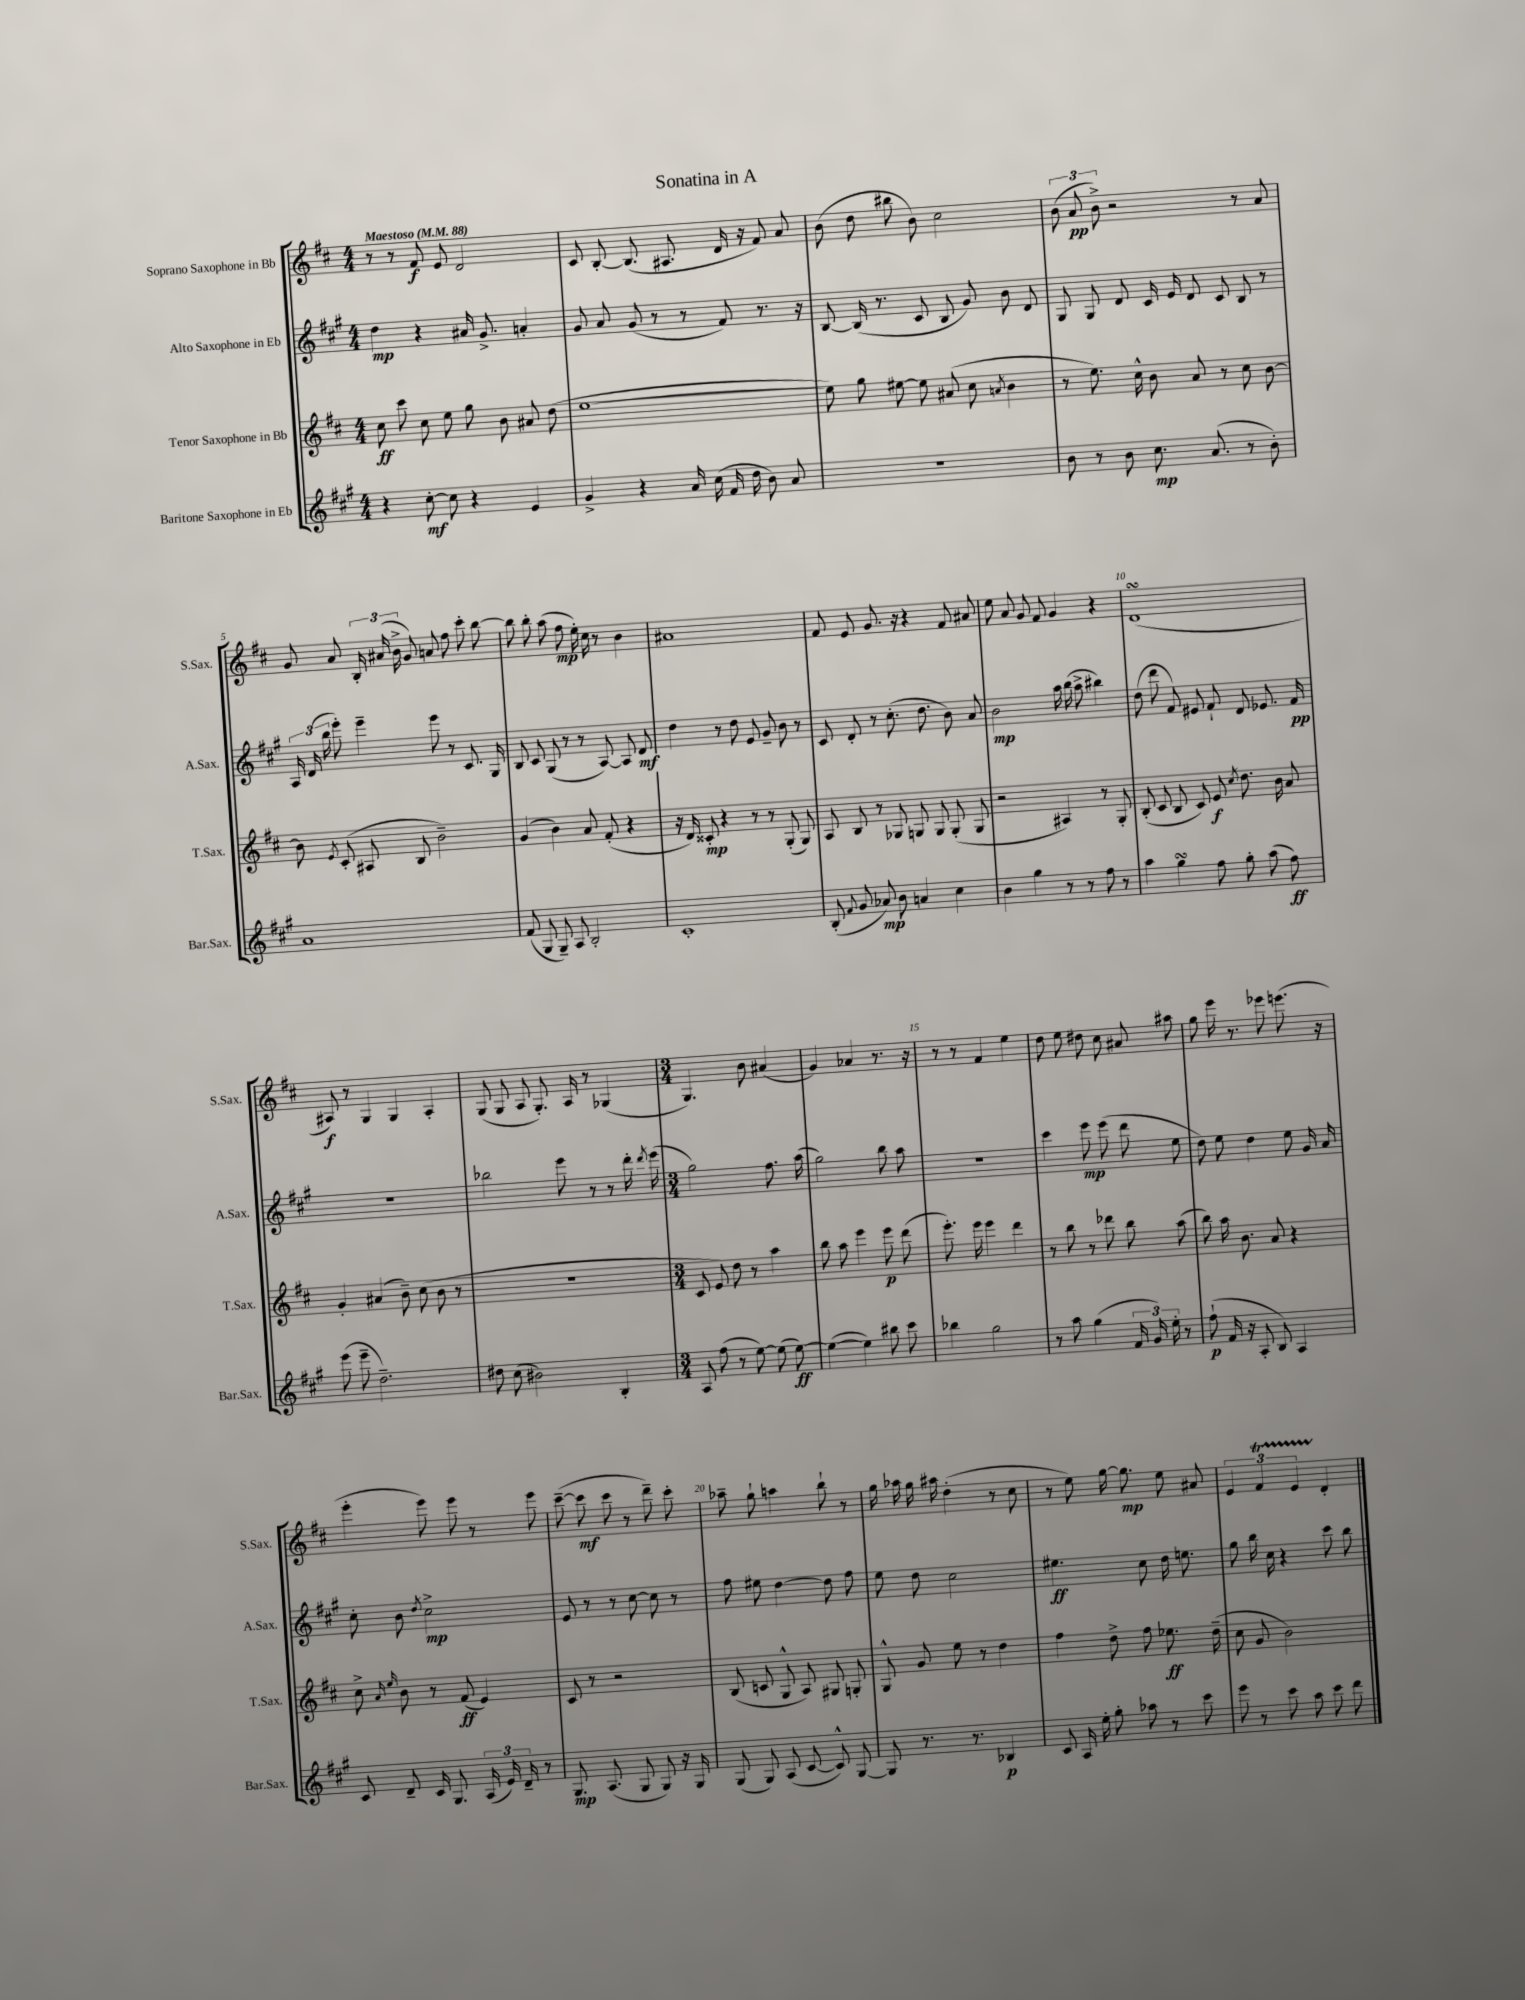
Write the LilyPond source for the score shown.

\header { title = "Sonatina in A" }
<<
\new StaffGroup <<
\new Staff = "s0" \with { instrumentName = "Soprano Saxophone in Bb" shortInstrumentName = "S.Sax." } {
    \clef treble \key d \major \numericTimeSignature \time 4/4 \tempo "Maestoso" 4 = 88
    \autoBeamOff r8 r8 fis'8\f e'8 d'2 |
    cis'8 b8~-. b8.( ais8. d'16 r16 fis'8) a'8 |
    b'8( d''8 bis''8 b'8) cis''2 |
    \tuplet 3/2 { b'8( a'8\pp b'8->) } r2 r8 a'8 |
    g'8 a'8 \tuplet 3/2 { b16-. ais'16( b'16-> } g'8) a'8 fis''8 cis'''8-. b''8~ |
    b''8 b''8-. a''8( fis''8\mp e''16-.) cis''16 r8 b'4 |
    ais'1 |
    fis'8 e'8 g'8. r16 r4 fis'8 ais'8 |
    e''8 a'8 g'8 fis'8 g'4 r4 |
    d'1\turn( |
    ais8\f) r8 g4 g4 ais4-. |
    g8( g8 a8 g8.-.) a16 r8 ges4( |
    \numericTimeSignature \time 3/4 g4.) b'8 ais'4( |
    g'4) aes'4 r8. r16 |
    r8 r8 fis'4 e''4 |
    d''8 e''8 dis''8 cis''8 ais'8 ais''8 |
    g''8 e'''16 r8. ees'''8 e'''8.( r16 |
    e'''4-. e'''8) e'''8 r8 e'''8 |
    cis'''8~--( cis'''8\mf cis'''8 r8 d'''8--) cis'''8-. |
    aes''8-- g''8-! a''4 b''8-! r8 |
    g''16 aes''16 g''16 ais''16 d''4-.( r8 cis''8 |
    r8 e''8) g''16~ g''8.\mp e''8 ais'8 |
    \tuplet 3/2 { e'4 fis'4\startTrillSpan e'4 } d'4-.\stopTrillSpan \bar "|." |
}
\new Staff = "s1" \with { instrumentName = "Alto Saxophone in Eb" shortInstrumentName = "A.Sax." } {
    \clef treble \key a \major \numericTimeSignature \time 4/4
    \autoBeamOff d''4\mp r4 ais'16 gis'8.-> a'4-. |
    gis'8 a'8 gis'8( r8 r8 fis'8) r8. r16 |
    b8~ b16( r8. cis'8 b8 gis'8) b'8 d'8 |
    gis8 gis8 d'8 cis'16 e'16 d'8 cis'8 b8 r8 |
    \tuplet 3/2 { a16 d'16( b''16 } e'''8-.) e'''4-- e'''8 r8 cis'8. gis16 |
    b8 cis'8 gis8( r8 r8 a8~) a8 d'8\mf |
    d''4 r8 d''8 e'8 gis'8-- b'8 r8 |
    cis'8 d'8-. r8 cis''8.-.( d''8. b'8) a'8 |
    b'2\mp a''16 b''16( a''8-> bis''4) |
    d''8( d'''8 fis'8) eis'8 fis'8-! d'8 ees'8. fis'16\pp |
    R1 |
    bes''2 e'''8 r8 r8 d'''16-. \acciaccatura { d'''8 } e'''16( |
    \numericTimeSignature \time 3/4 gis''2) fis''8. a''16( |
    gis''2) b''8 a''8 |
    R2. |
    cis'''4 e'''8\mp e'''8( d'''8 e''8 |
    d''8) e''8 d''4 e''8 gis'16 a'16 |
    cis''8-. b'8 \acciaccatura { d''8 } cis''2->\mp |
    e'8 r8 r8 cis''8~ cis''8 r8 |
    fis''8 eis''8 d''4~ d''8 fis''8 |
    e''8 d''8 cis''2 |
    eis''4.\ff cis''8 d''16 e''8. |
    gis''8 b''16 cis''16 r4 cis'''8 b''8 \bar "|." |
}
\new Staff = "s2" \with { instrumentName = "Tenor Saxophone in Bb" shortInstrumentName = "T.Sax." } {
    \clef treble \key d \major \numericTimeSignature \time 4/4
    \autoBeamOff cis''8\ff cis'''8 cis''8 e''8 g''8 b'8 ais'8 d''8( |
    e''1~ |
    e''8) g''8 eis''8~ eis''8 ais'8( cis''8 \acciaccatura { a'8 } b'4 |
    r8 e''8.) cis''16-^ b'8 a'8 r8 cis''8 b'8~ |
    b'8 \acciaccatura { e'8 } cis'8-.( ais8 b8 b'2--) |
    g'4( b'4) a'8 fis'8-.( r4 |
    r16 d'16) cisis'8-.\mp r4 r8 r8 g8-.( g8) |
    a8 b8 r8 ges8 g8 g8 g8-.( g8 |
    r2 ais4) r8 g8-. |
    b8-.( cis'8 b8 cis'8) e'8\f \acciaccatura { cis''8 } d''8. b'16 a'8 |
    g'4-. ais'4( b'8--) cis''8( b'8 r8 |
    R1 |
    \numericTimeSignature \time 3/4 cis'8 e'8) d''8 r8 a''4 |
    b''8 a''8 e'''4 e'''8\p d'''8( |
    e'''8.-.) e'''16 e'''4 d'''4 |
    r8 b''8 r8 des'''8 b''8 a''8( |
    b''8) a''16 b'8. a'8 r4 |
    cis''8-> \grace { a'16 e''16 } b'8 r8 fis'8\ff( e'4) |
    cis'8 r8 r2 |
    b8( c'8 g8-^ a8) gis8 g8-. |
    g8-^ g'8 e''8 r8 d''4 |
    fis''4 d''8-> fis''8 ees''8.\ff d''16--( |
    cis''8 g'8 b'2) \bar "|." |
}
\new Staff = "s3" \with { instrumentName = "Baritone Saxophone in Eb" shortInstrumentName = "Bar.Sax." } {
    \clef treble \key a \major \numericTimeSignature \time 4/4
    \autoBeamOff r4 cis''8~-.\mf cis''8 r4 e'4 |
    gis'4-> r4 a'16 cis''16( fis'16 d''16 b'8) a'8 |
    R1 |
    b'8 r8 b'8 cis''8.\mp a'8.( r8 b'8-.) |
    a'1 |
    fis'8( gis8 gis8--) a8 b2-. |
    cis'1-. |
    b8-.( \appoggiatura { fis'8 } gis'8 aes'8\mp) b'8 a'4 cis''4 |
    b'4 gis''4 r8 r8 fis''8 r8 |
    a''4 gis''4\turn fis''8 gis''8-. a''8( fis''8\ff) |
    e'''8( e'''8-- d''2.--) |
    dis''8 cis''8( bis'2) b4-. |
    \numericTimeSignature \time 3/4 a8 fis''8( r8 e''8~) e''8( e''8~\ff) |
    e''4~( e''4) bis''8 cis'''8 |
    bes''4 gis''2 |
    r8 a''8 gis''4( \tuplet 3/2 { fis'16 gis'16) e''16-. } r8 |
    fis''8-!\p( fis'16 r16 a8-. b8) a4 |
    cis'8 d'8-- cis'16 gis8. \tuplet 3/2 { a16( e'16) d'16-- } r8 |
    gis8.\mp a8.( gis8 gis8) r16 gis16 |
    gis8( gis8) a8( cis'8~ cis'8-^) gis8~ |
    gis8 r8. r8. bes4\p |
    cis'8 a16 e''16-. gis''8-. aes''8 r8 cis'''8 |
    e'''8 r8 cis'''8 a''8 cis'''8 d'''8 \bar "|." |
}
>>
>>
\layout { \context { \Score \override BarNumber.break-visibility = ##(#f #t #t) barNumberVisibility = #(every-nth-bar-number-visible 5) } }
